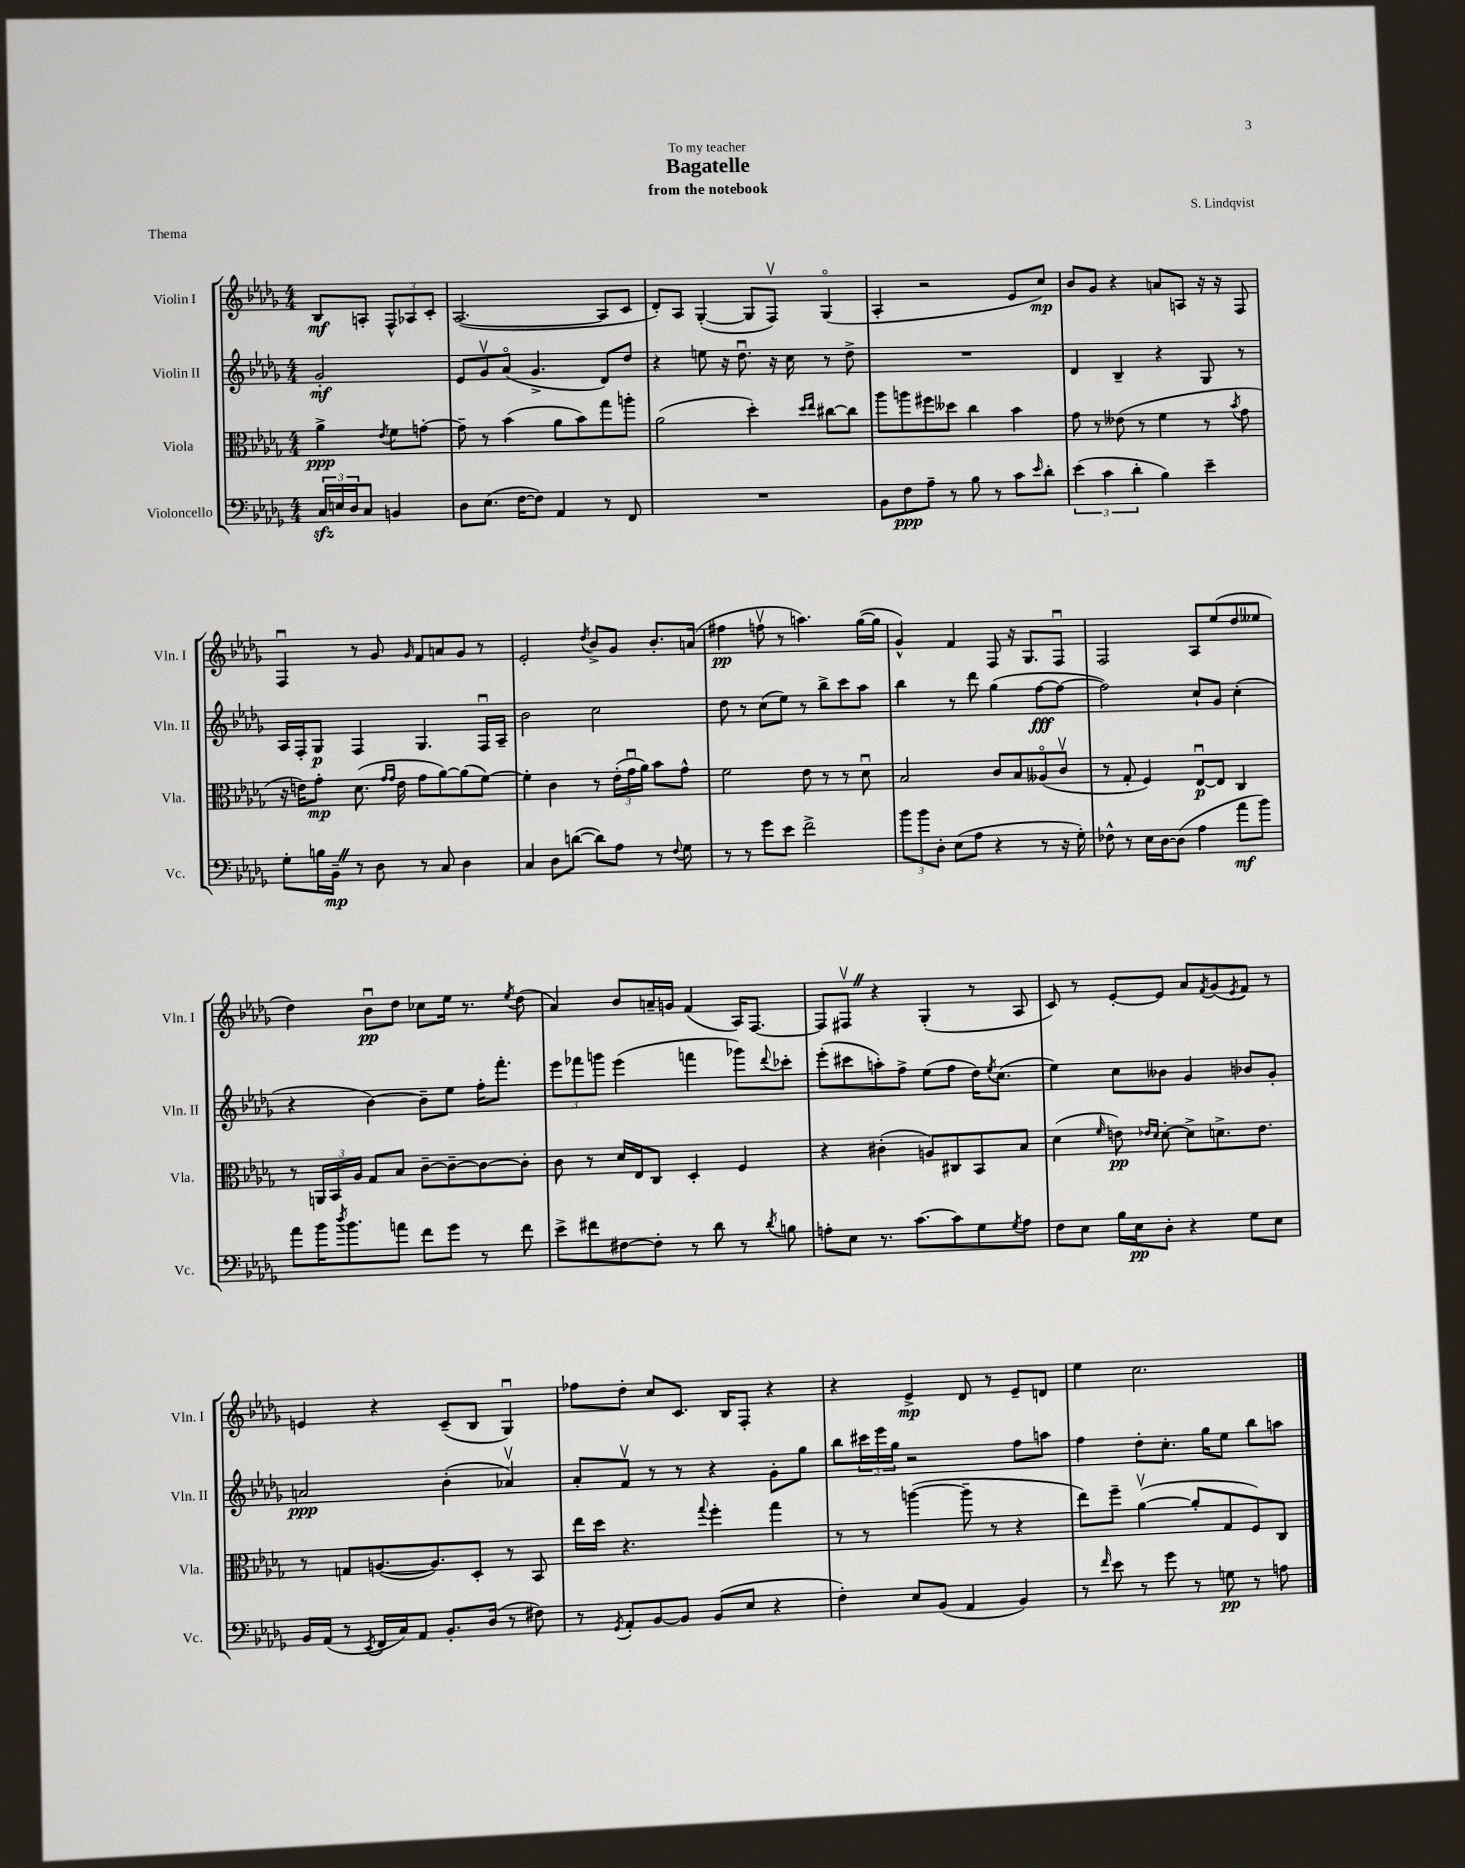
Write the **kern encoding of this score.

**kern	**dynam	**kern	**dynam	**kern	**dynam	**kern	**dynam
*part4	*part4	*part3	*part3	*part2	*part2	*part1	*part1
*staff4	*staff4	*staff3	*staff3	*staff2	*staff2	*staff1	*staff1
*I"Violoncello	*	*I"Viola	*	*I"Violin II	*	*I"Violin I	*
*I'Vc.	*	*I'Vla.	*	*I'Vln. II	*	*I'Vln. I	*
*clefF4	*	*clefC3	*	*clefG2	*	*clefG2	*
*k[b-e-a-d-g-]	*	*k[b-e-a-d-g-]	*	*k[b-e-a-d-g-]	*	*k[b-e-a-d-g-]	*
*M4/4	*	*M4/4	*	*M4/4	*	*M4/4	*
=	=	=	=	=	=	=	=
24Czz/LL	.	4a-^\	ppp	2g-'/	mf	8B-/L	mf
24En/	.	.	.	.	.	.	.
24D-/J	.	.	.	.	.	.	.
8C/J	.	.	.	.	.	8An'/J	.
.	.	8qe-/	.	.	.	.	.
4BBn/	.	8f\L	.	.	.	12F^^/L	.
.	.	.	.	.	.	12A-X/	.
.	.	[8gn'\J	.	.	.	.	.
.	.	.	.	.	.	12c'/J	.
=1	=1	=1	=1	=1	=1	=1	=1
8D-\L	.	8g~\]	.	8e-/L	.	([2.A-/	.
(8.E-\J	.	8r	.	8g-v/	.	.	.
.	.	(4b-\	.	(8a-/J	.	.	.
[16F\KL	.	.	.	.	.	.	.
8F\J])	.	.	.	4.g-^/	.	.	.
4AA-/	.	8a-\L	.	.	.	.	.
.	.	8b-\)	.	.	.	.	.
8r	.	8gg-\	.	8d-/L)	.	8A-/L]	.
8FF/	.	8aan'\J	.	8dd-/J	.	8c/J	.
=2	=2	=2	=2	=2	=2	=2	=2
1r	.	(2a-\	.	4r	.	8d-'/L)	.
.	.	.	.	.	.	8A-/J	.
.	.	.	.	8een\	.	([4G-'/	.
.	.	.	.	16r	.	.	.
.	.	.	.	8.dd-u\	.	.	.
.	.	4dd-'\)	.	.	.	8G-/L]	.
.	.	.	.	16r	.	8Fv/J)	.
.	.	.	.	16cc\	.	.	.
.	.	16qqdd-/LL	.	.	.	.	.
.	.	16qqee-/JJ	.	.	.	.	.
.	.	[8cc#X\L	.	8r	.	(4G-/	.
.	.	8cc#\J]	.	8dd-^\	.	.	.
=3	=3	=3	=3	=3	=3	=3	=3
8BB-\L	.	8aa-\L	.	1r	.	4A-'/	.
8F\	ppp	8aan\	.	.	.	.	.
8A-~\J	.	8ff#X\	.	.	.	2r	.
8r	.	8dd--X\J	.	.	.	.	.
8B-\	.	4cc\	.	.	.	.	.
8r	.	.	.	.	.	.	.
8c\L	.	4b-\	.	.	.	8e-/L	.
16qqe-/	.	.	.	.	.	.	.
8d-'\J	.	.	.	.	.	8cc/J)	mp
=4	=4	=4	=4	=4	=4	=4	=4
(6e-\	.	8g-\	.	4d-/	.	8b-/L	.
.	.	8r	.	.	.	8g-/J	.
6c\	.	.	.	.	.	.	.
.	.	(8e--X\	.	4B-~/	.	4r	.
6d-'\	.	.	.	.	.	.	.
.	.	8r	.	.	.	.	.
4B-\)	.	4f\	.	4r	.	8an/L	.
.	.	.	.	.	.	8An/J	.
4e-~\	.	8r	.	8G-/	.	16r	.
.	.	.	.	.	.	16r	.
.	.	8qb-/	.	.	.	.	.
.	.	8g-\	.	8r	.	8F/	.
!!LO:LB:g=z
=5	=5	=5	=5	=5	=5	=5	=5
8G-'\L	.	16r	.	16A-/LL	.	4Fu/	.
.	.	16en\KL)	.	16F'/J	.	.	.
16Bn\L	.	8g-'\J	mp	8G-/J	p	.	.
16BB-~Z\JJ	mp	.	.	.	.	.	.
8r	.	(8.d-\	.	4F/	.	8r	.
8D-\	.	.	.	.	.	8g-/	.
.	.	16qqg-/LL	.	.	.	.	.
.	.	16qqg-/JJ	.	.	.	.	.
.	.	16e\	.	.	.	.	.
.	.	.	.	.	.	16qqg-/	.
8r	.	8g-\L	.	4.G-/	.	8f/L	.
8C/	.	[8a-\)	.	.	.	8an/	.
4D-\	.	(8a-\]	.	.	.	8g-/J	.
.	.	[8f\J)	.	16Fu/LL	.	8r	.
.	.	.	.	16A-~/JJ	.	.	.
=6	=6	=6	=6	=6	=6	=6	=6
4C/	.	4f'\]	.	2b-\	.	2e-'/	.
8D-\L	.	4c\	.	.	.	.	.
([8dn\J	.	.	.	.	.	.	.
.	.	.	.	.	.	8qdd-/	.
8d\L])	.	8r	.	2cc\	.	8b-^/L	.
8A-\J	.	(24e-'\LL	.	.	.	8g-/J	.
.	.	24g-u\	.	.	.	.	.
.	.	24a-\JJ)	.	.	.	.	.
8r	.	8b-\L	.	.	.	8.b-'/L	.
8qqF/	.	.	.	.	.	.	.
8G-\	.	8g-^^\J	.	.	.	.	.
.	.	.	.	.	.	(16an/Jk	.
=7	=7	=7	=7	=7	=7	=7	=7
8r	.	2f\	.	8dd-\	.	4ff#X\	pp
8r	.	.	.	8r	.	.	.
8g-\L	.	.	.	(8cc\L	.	8ffnv\	.
8e-\J	.	.	.	8ee-\J)	.	8r	.
2f^\	.	8e-\	.	8r	.	4.aan\)	.
.	.	8r	.	8bb-^\L	.	.	.
.	.	8r	.	8ccc\	.	.	.
.	.	8d-u\	.	8aa-\J	.	([16gg-\LL	.
.	.	.	.	.	.	16gg-\JJ]	.
=8	=8	=8	=8	=8	=8	=8	=8
12b-\L	.	2B-/	.	4bb-\	.	4g-^^/)	.
12b-\	.	.	.	.	.	.	.
12D-'\J	.	.	.	.	.	.	.
(8E-\L	.	.	.	8r	.	4f/	.
8A-\J	.	.	.	8ddd-\	.	.	.
4r	.	8c/L	.	(4gg-\	.	8F/	.
.	.	8B-/	.	.	.	16r	.
.	.	.	.	.	.	8.G-/L	.
8r	.	(8A--X/	.	[8ff\L	fff	.	.
16r	.	8cv/J	.	8ff\J_	.	8Fu/J	.
16G-'\)	.	.	.	.	.	.	.
=9	=9	=9	=9	=9	=9	=9	=9
8F-X^^\	.	8r	.	2ff\])	.	2F/	.
8r	.	8G-'/	.	.	.	.	.
16E-\LL	.	4F/)	.	.	.	.	.
[16D-\J	.	.	.	.	.	.	.
(8D-\J]	.	.	.	.	.	.	.
4A-\	.	[8E-u/L	p	8cc`/L	.	8A-/L	.
.	.	8E-/J]	.	8g-/J	.	(8ee-/	.
8a-\L	mf	4C/	.	(4cc'\	.	8dd-/	.
8b-\J)	.	.	.	.	.	8ee--X/J	.
!!LO:LB:g=z
=10	=10	=10	=10	=10	=10	=10	=10
8a-\L	.	8r	.	4r	.	4dd-\)	.
16b-\K	.	24AAn/LL	.	.	.	.	.
.	.	24BB-/	.	.	.	.	.
8qdd-/	.	.	.	.	.	.	.
8.b-\	.	.	.	.	.	.	.
.	.	24A-/JJ	.	.	.	.	.
.	.	8G-/L	.	[4b-\)	.	8b-u\L	pp
8an\J	.	8B-/J	.	.	.	8dd-\J	.
8f\L	.	[8c~\L	.	8b-~\L]	.	8cc-X\L	.
8g-\J	.	8c~\_	.	8ee-\J	.	16ee-\Jk	.
.	.	.	.	.	.	8.r	.
8r	.	8c\_	.	16ff'\KL	.	.	.
.	.	.	.	8.fff'\J	.	.	.
.	.	.	.	.	.	8qee-/	.
8f\	.	8c'\J]	.	.	.	(8dd-\	.
=11	=11	=11	=11	=11	=11	=11	=11
8e-^\L	.	8c\	.	12eee-\L	.	4a-/)	.
.	.	.	.	12fff-X\	.	.	.
8f#X\	.	8r	.	.	.	.	.
.	.	.	.	12gggn\J	.	.	.
[8F#X\	.	16d-/LL	.	(4eee-\	.	8b-/L	.
.	.	16E-/J	.	.	.	.	.
8F#'\J]	.	8C/J	.	.	.	16an~/L	.
.	.	.	.	.	.	16gn/JJ	.
8r	.	4D-'/	.	4fffn\	.	(4f/	.
8d-\	.	.	.	.	.	.	.
8r	.	4F/	.	8ggg-X\L)	.	16A-/KL)	.
.	.	.	.	.	.	[8.F/J	.
8qd-/	.	.	.	8qqddd-/	.	.	.
8Bn\	.	.	.	8ccc-X'\J	.	.	.
=12	=12	=12	=12	=12	=12	=12	=12
8An'\L	.	4r	.	(8eee-'\L	.	8F/L]	.
8E-\J	.	.	.	8ccc#X\	.	8F#XvZ/J	.
8.r	.	(4c#X'\	.	8aan'\)	.	4r	.
.	.	.	.	8ff^\J	.	.	.
[8.c\L	.	.	.	.	.	.	.
.	.	8An/L)	.	(8ee-\L	.	(4G-'/	.
8c\]	.	8C#X/	.	8ff\J	.	.	.
8G-\	.	8BB-/	.	16dd-\KL)	.	8r	.
.	.	.	.	8qee-/	.	.	.
.	.	.	.	(8.cc\J	.	.	.
8qG-/	.	.	.	.	.	.	.
8A\J	.	8B-/J	.	.	.	8A-/	.
=13	=13	=13	=13	=13	=13	=13	=13
8F\L	.	(4d-\	.	4ee-\)	.	8c/)	.
8E-\J	.	.	.	.	.	8r	.
.	.	16qqf/	.	.	.	.	.
16B-\LL	.	8en\)	pp	8cc\L	.	[8e-'/L	.
16E-\J	pp	.	.	.	.	.	.
.	.	16qqe-X/LL	.	.	.	.	.
.	.	16qqd-/JJ	.	.	.	.	.
8D-'\J	.	[8d-'\	.	8b--X\J	.	8e-/J]	.
4r	.	8d-^\L]	.	4g-/	.	8a-/L	.
.	.	.	.	.	.	8qf/	.
.	.	8.dn^\	.	.	.	(8g-/	.
.	.	.	.	.	.	8qe-/	.
8G-\L	.	.	.	8b-X/L	.	8f/J)	.
.	.	8.e-\J	.	.	.	.	.
8E-\J	.	.	.	8g-'/J	.	8r	.
!!LO:LB:g=z
=14	=14	=14	=14	=14	=14	=14	=14
16BB-/LL	.	8r	.	2an/	ppp	4en/	.
(16AA-/JJ	.	.	.	.	.	.	.
8r	.	8Gn/L	.	.	.	.	.
8qEE-/	.	.	.	.	.	.	.
16FF/LL	.	([8.An/	.	.	.	4r	.
16C/J)	.	.	.	.	.	.	.
8AA-/J	.	.	.	.	.	.	.
.	.	8.A/])	.	.	.	.	.
8.BB-'/L	.	.	.	(4b-'\	.	(8c~/L	.
.	.	8D-'/J	.	.	.	8B-/J	.
(16D-/Jk	.	.	.	.	.	.	.
8r	.	8r	.	4a-Xv/)	.	4G-u/)	.
8F#X\)	.	8BB-/	.	.	.	.	.
=15	=15	=15	=15	=15	=15	=15	=15
8r	.	16ee-\LL	.	8a-'/L	.	8ff-X\L	.
.	.	16dd-\JJ	.	.	.	.	.
8qGG-/	.	.	.	.	.	.	.
8AA-'/L	.	4.r	.	8fv/J	.	8dd-'\J	.
[8BB-/	.	.	.	8r	.	8cc/L	.
8BB-/J]	.	.	.	8r	.	8.c/J	.
.	.	8qqgg-/	.	.	.	.	.
(8BB-/L	.	4ff'\	.	4r	.	.	.
.	.	.	.	.	.	16B-/KL	.
8E-/J	.	.	.	.	.	8F'/J	.
4r	.	4gg-\	.	8g-'\L	.	4r	.
.	.	.	.	8gg-\J	.	.	.
=16	=16	=16	=16	=16	=16	=16	=16
4F'\)	.	8r	.	8bb-\L	.	4r	.
.	.	8r	.	24ccc#X\L	.	.	.
.	.	.	.	24eee-\	.	.	.
.	.	.	.	24gg-\JJ	.	.	.
8E-/L	.	([4aan\	.	2r	.	4e-^/	mp
(8BB-/J	.	.	.	.	.	.	.
4AA-/	.	8aa~\]	.	.	.	8d-/	.
.	.	8r	.	.	.	8r	.
4BB-/)	.	4r	.	8ff\L	.	8e-~/L	.
.	.	.	.	8aan\J	.	8dn/J	.
=17	=17	=17	=17	=17	=17	=17	=17
8r	.	8ee-\L)	.	4ff\	.	4ee-\	.
16qqf/	.	.	.	.	.	.	.
8e-\	.	8ff~\J	.	.	.	.	.
8r	.	([4a-v\	.	8dd-'\L	.	2.cc\	.
8g-\	.	.	.	8.cc'\J	.	.	.
8r	.	8a-'/L]	.	.	.	.	.
.	.	.	.	16gg-\KL	.	.	.
8Gn\	pp	8G-/	.	8ee-\J	.	.	.
8r	.	8F/)	.	8bb-\L	.	.	.
8An\	.	8C/J	.	8aan\J	.	.	.
==	==	==	==	==	==	==	==
*-	*-	*-	*-	*-	*-	*-	*-
